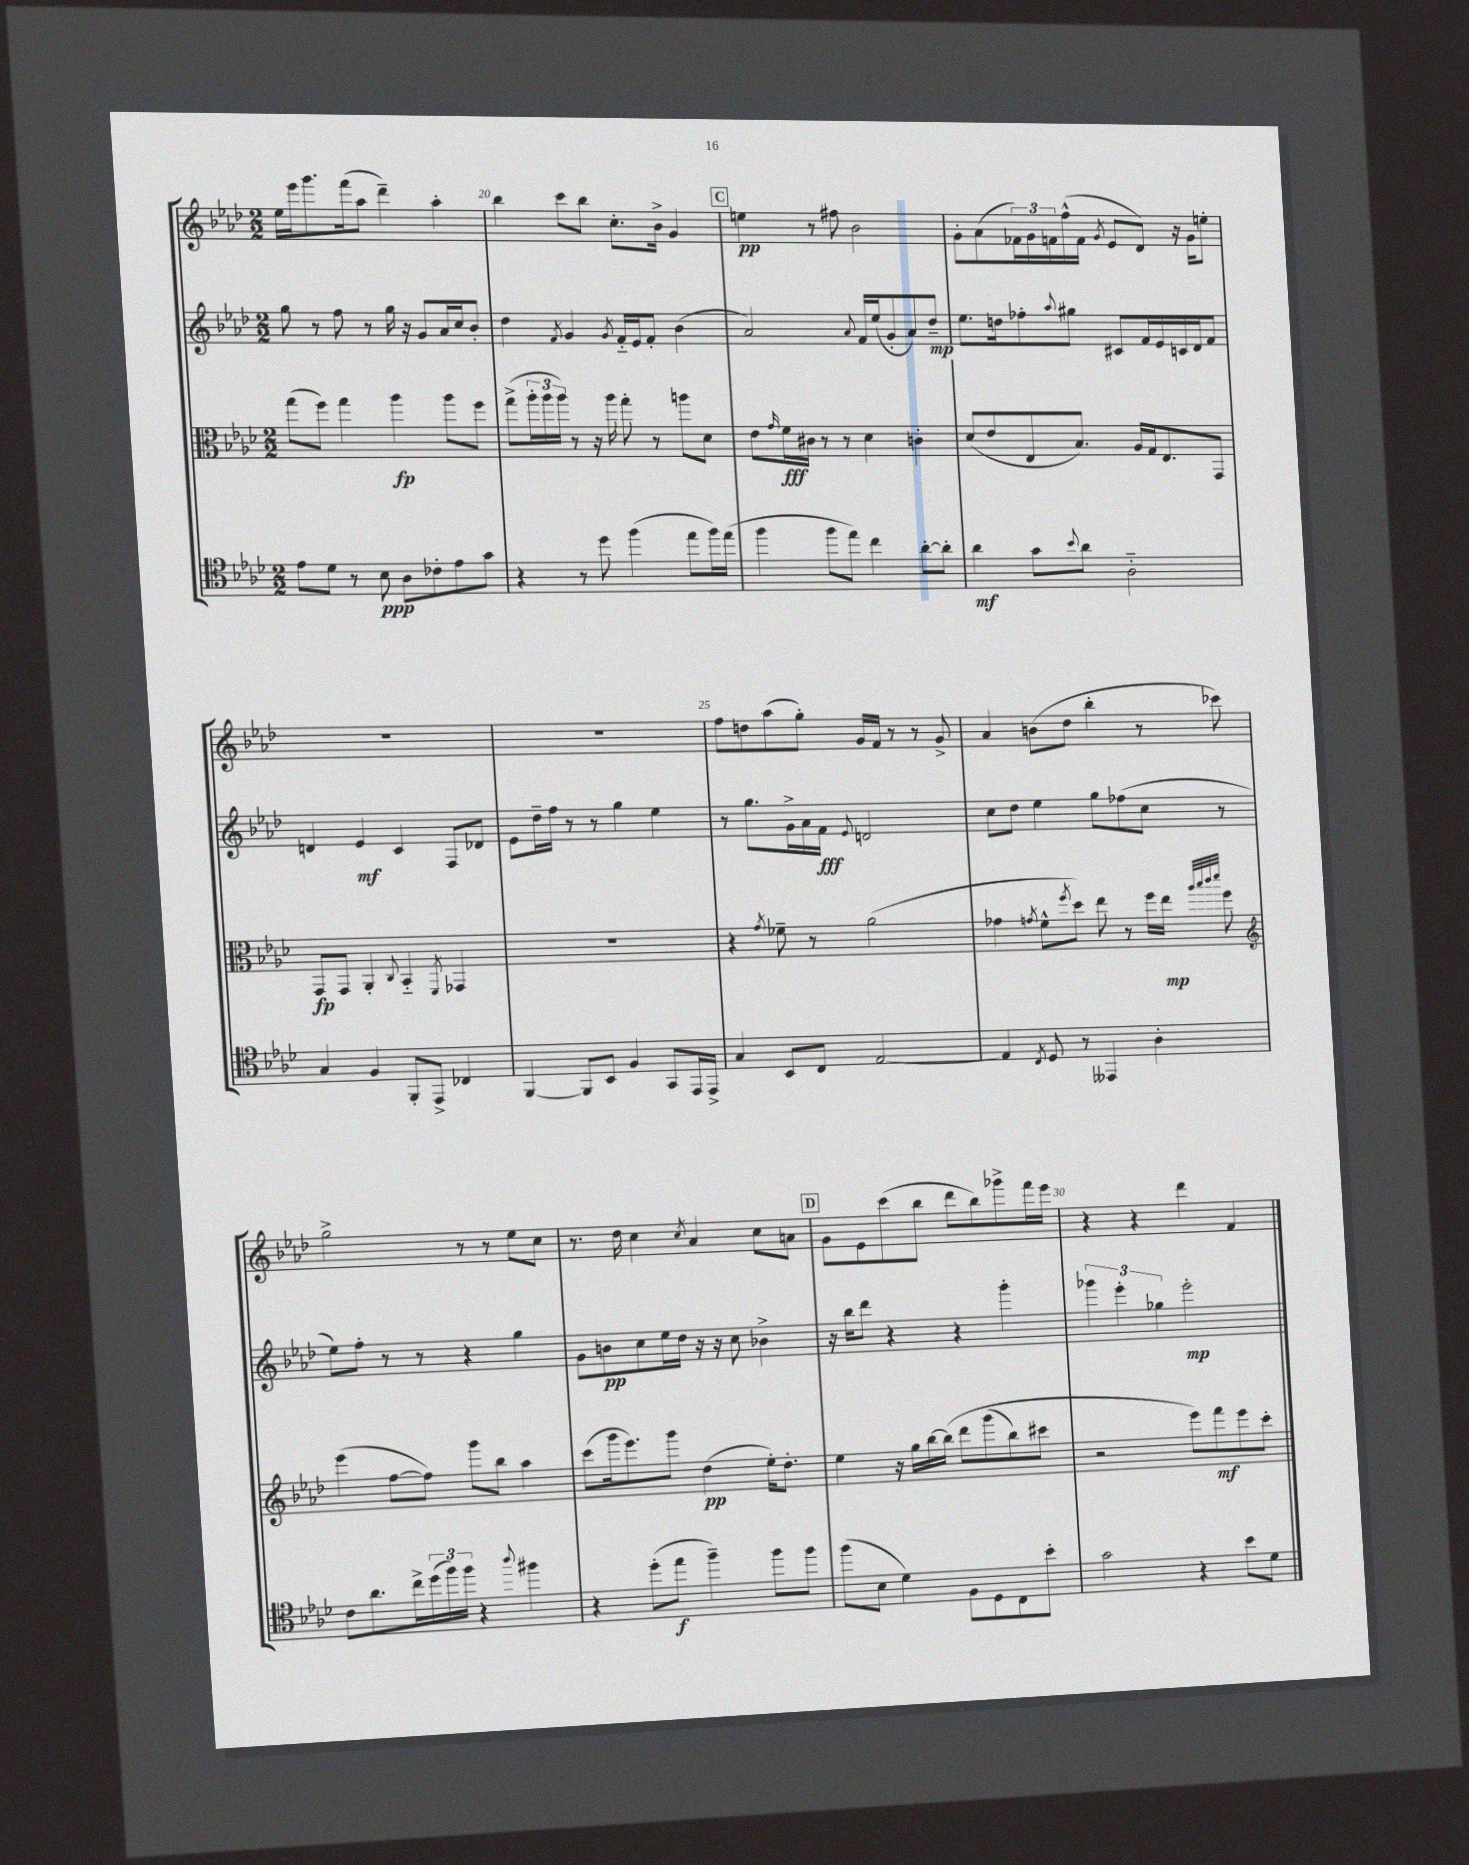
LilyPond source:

<<
\new StaffGroup <<
\new Staff = "s0" {
    \clef treble \key aes \major \numericTimeSignature \time 2/2
    ees''16 ees'''16 g'''8. f'''16( aes''8 des'''4--) aes''4-. |
    bes''4 c'''8 bes''8 c''8.-. bes'16-> g'4 |
    \mark \markup { \box "C" } e''4\pp r8 fis''8 bes'2 |
    g'8-. aes'8( \tuplet 3/2 { fes'16) g'16 f'16 } f''16-^( f'16 \acciaccatura { g'8 } ees'8 des'8) r16 g'16 e''8-. |
    R1 |
    R1 |
    f''8 d''8 aes''8( g''8-.) g'16 f'16 r8 r8 g'8-> |
    aes'4 b'8( des''8 bes''4-. r8 ces'''8) |
    g''2-> r8 r8 ees''8 c''8 |
    r8. des''16 c''4 \acciaccatura { c''8 } aes'4 c''8 a'8 |
    \mark \markup { \box "D" } g'8 ees'8 c'''8( bes''8 des'''8 bes''8) ges'''8-> f'''16 ees'''16 |
    r4 r4 des'''4 f'4 \bar "|." |
}
\new Staff = "s1" {
    \clef treble \key aes \major \numericTimeSignature \time 2/2
    g''8 r8 f''8 r8 g''16 r16 g'8 aes'16 c''16 bes'8-. |
    des''4 \acciaccatura { f'8 } g'4 \acciaccatura { g'8 } f'16-_ ees'16 f'8-. bes'4( |
    \mark \markup { \box "C" } aes'2) \appoggiatura { aes'8 } f'16 ees''16( g'8-. aes'8) des''8--\mp |
    ees''8. d''16 fes''8-. \appoggiatura { aes''8 } gis''8 cis'8 f'16 ees'16 c'16 des'16 f'8 |
    d'4 ees'4\mf c'4 f8 des'8 |
    ees'8 des''16-- f''16 r8 r8 g''4 ees''4 |
    r8 g''8. g'16-> aes'16 f'16\fff \appoggiatura { ees'8 } d'2 |
    c''8 des''8 ees''4 g''8 fes''8( c''8 r8 |
    ees''8) f''8-. r8 r8 r4 g''4 |
    g'8 b'8\pp c''8 ees''16 des''16 r16 r16 c''8 bes'4-> |
    \mark \markup { \box "D" } r16 bes''16 des'''8 r4 r4 g'''4-. |
    \tuplet 3/2 { ges'''4 ees'''4-. ges''4 } ees'''2-.\mp \bar "|." |
}
\new Staff = "s2" {
    \clef alto \key aes \major \numericTimeSignature \time 2/2
    g''8( f''8) g''4 aes''4\fp aes''8 f''8 |
    g''8->( \tuplet 3/2 { aes''16-. aes''16 aes''16) } r8 r16 aes''16 g''8-. r8 a''8 des'8 |
    \mark \markup { \box "C" } ees'8 \grace { g'16 } f'16\fff cis'16 r8 r8 des'4 c'4-. |
    des'8( ees'8 ees8 bes8.) aes16 g16 ees8. g,8 |
    g,8\fp g,8 aes,4-. \appoggiatura { c8 } bes,4-_ \acciaccatura { f,8 } ges,4 |
    R1 |
    r4 \acciaccatura { g'8 } fes'8-- r8 aes'2( |
    ges'4 \acciaccatura { g'8 } f'8-^ \acciaccatura { f''8 } des''8) ees''8 r8 f''16 ees''16\mp \grace { aes''32 bes''32 c'''32 des'''32 } f''8 |
    \clef treble ees'''4( f''8~ f''8) g'''8 bes''8 aes''4 |
    c'''8( g'''16 ees'''8.) g'''8 des''4\pp( ees''16-.) des''8.-. |
    \mark \markup { \box "D" } ees''4 r16 g''16 bes''16~ bes''16\( des'''8 g'''8( bes''8) cis'''8 |
    r2 ees'''8\) f'''8\mf ees'''8 c'''8-. \bar "|." |
}
\new Staff = "s3" {
    \clef tenor \key aes \major \numericTimeSignature \time 2/2
    ees'8 des'8 r8 bes8\ppp aes8 ces'8-. ees'8 g'8 |
    r4 r8 des''8 f''4( ees''8 f''16) ees''16( |
    \mark \markup { \box "C" } f''4 f''8 ees''8) c''4 aes'8~-. aes'8-. |
    aes'4\mf g'8 \appoggiatura { bes'8 } aes'8 aes2-_ |
    g4 f4 f,8-. ees,8-> ces4 |
    f,4~ f,8 bes,8 f4 g,8 ees,16 ees,16-> |
    g4 bes,8 c8 ees2~ |
    ees4 \acciaccatura { c8 } des8 r8 eeses,4 aes4-. |
    c'8 aes'8. c''16-> \tuplet 3/2 { des''16( f''16) f''16 } r4 \appoggiatura { aes''8 } fis''4 |
    r4 des''8-.( ees''8\f f''4--) f''8 f''8 |
    \mark \markup { \box "D" } f''8( bes8 des'4) f8 des8 c8 bes'8-. |
    g'2 r4 bes'8 des'8 \bar "|." |
}
>>
>>
\layout { \context { \Score currentBarNumber = #19 \override BarNumber.break-visibility = ##(#f #t #t) barNumberVisibility = #(every-nth-bar-number-visible 5) } }
